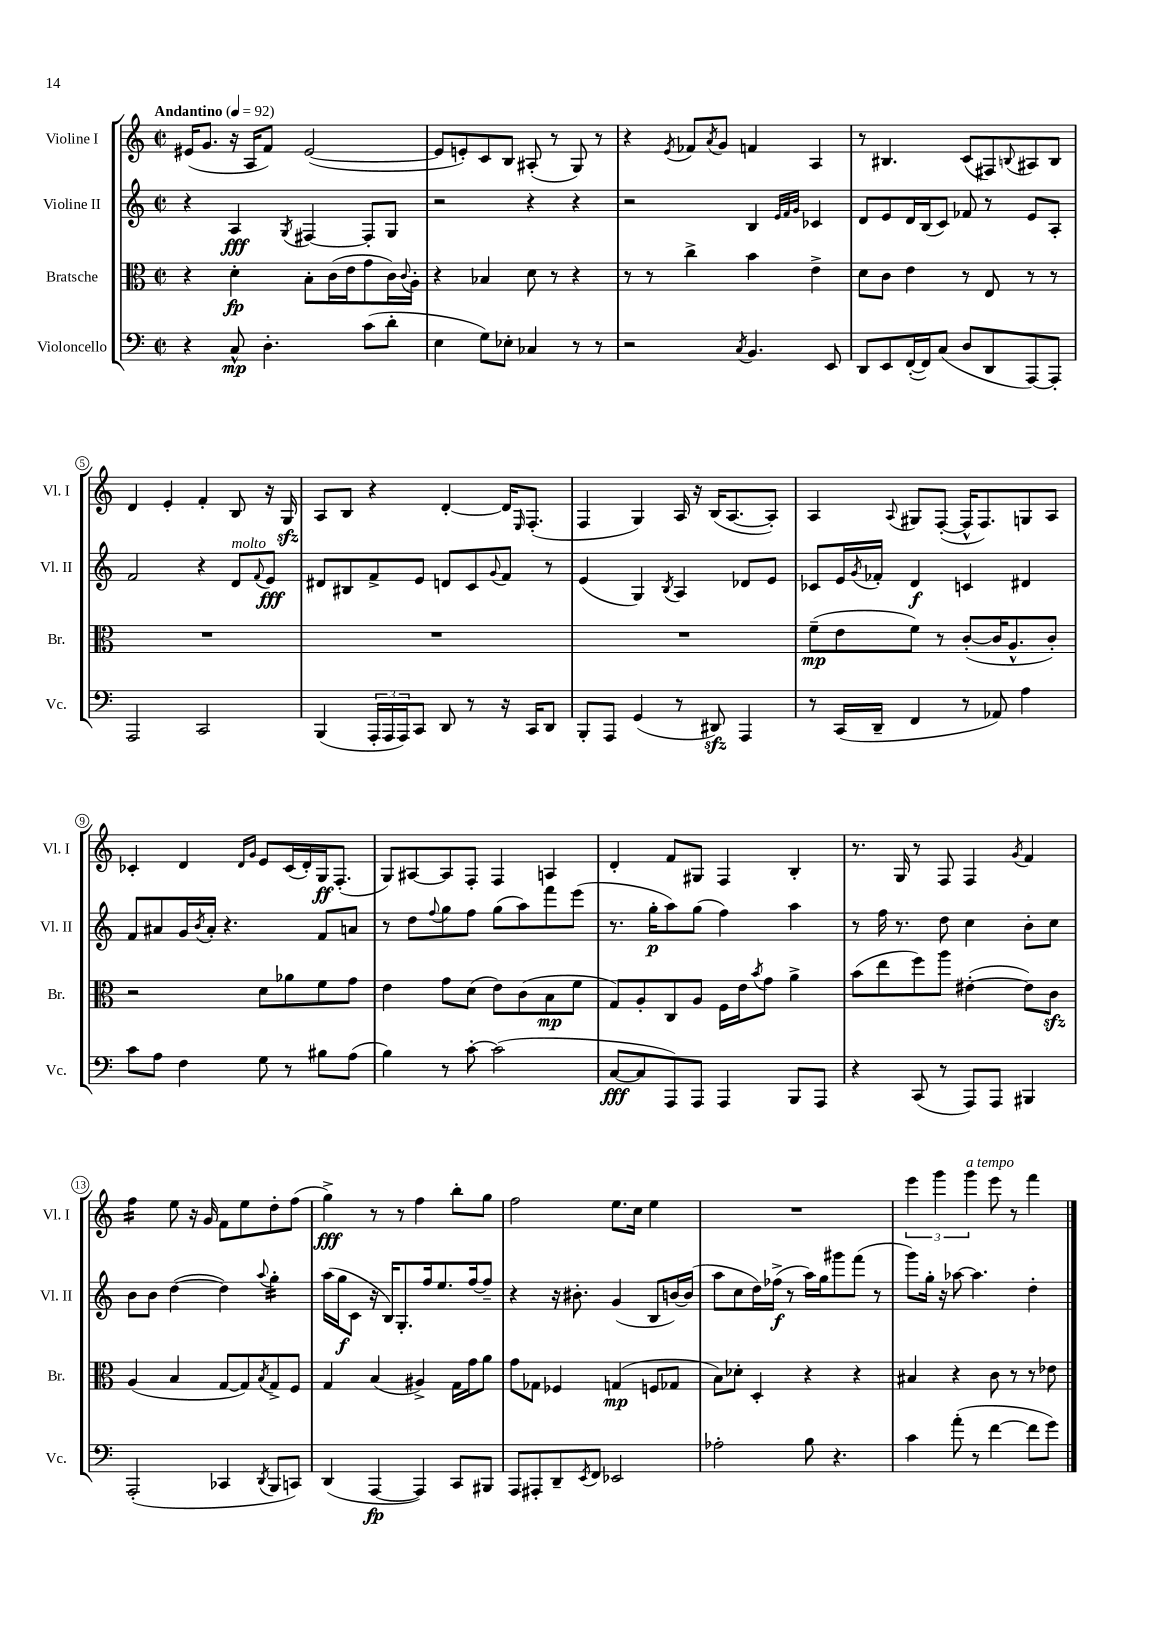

**kern	**kern	**kern	**kern
*staff4	*staff3	*staff2	*staff1
*clefF4	*clefC3	*clefG2	*clefG2
*k[]	*k[]	*k[]	*k[]
*M2/2	*M2/2	*M2/2	*M2/2
*met(c|)	*met(c|)	*met(c|)	*met(c|)
*MM92	*MM92	*MM92	*MM92
4r	4r	4r	(16e#/LK
.	.	.	8.g/J
8C^^/	4d'\	4A/	16r
.	.	.	16A/LK
4.D'\	.	.	8f/J)
.	.	8qG/	.
.	8B'\L	[4F#/	([2e#/
.	(16c\L	.	.
.	16e\J	.	.
(8c\L	8g\	8F#'/]L	.
8d'\J	16c\L)	8G/J	.
.	8qqc/	.	.
.	16A'\JJ	.	.
=	=	=	=
4E\	4r	2r	8e#/]L
.	.	.	8e'/)
8G\L)	4B-/	.	8c/
8E-'\J	.	.	8B/J
4C-/	8d\	4r	(8A#'/
.	8r	.	8r
8r	4r	4r	8G/)
8r	.	.	8r
=	=	=	=
2r	8r	2r	4r
.	8r	.	.
.	.	.	8qe/
.	4cc^\	.	8f-/L
.	.	.	8qa/
.	.	.	8g/J
8qC/	.	.	.
4.BB/	4b\	4B/	4f/
.	.	32qqe/LLL	.
.	.	32qqf/	.
.	.	32qqg/JJJ	.
.	4e^\	4c-/	4A/
8EE/	.	.	.
=	=	=	=
8DD/L	8d\L	8d/L	8r
8EE/	8c\J	8e/	4.B#/
([16FF'/L	4e\	16d/L	.
16FF/]J)	.	(16B/J	.
(8C/J	.	8c/J)	.
8D/L	8r	8f-/	(8c/L
8DD/	8E/	8r	8F#/)
.	.	.	8qqB/
[8AAA/)	8r	8e/L	8A#/
8AAA'/]J	8r	8A'/J	8B/J
=	=	=	=
2AAA/	1r	2f/	4d/
.	.	.	4e'/
2CC/	.	4r	4f'/
.	.	8d/L	8B/
.	.	8qqf/	.
.	.	8e/J	16r
.	.	.	16G/
=	=	=	=
(4BBB/	1r	8d#/L	8A/L
.	.	8B#/	8B/J
24AAA'/LL	.	8f^/	4r
24AAA/	.	.	.
24AAA/J)	.	.	.
8CC/J	.	8e/J	.
8DD/	.	8d/L	[4d'/
8r	.	8c/	.
.	.	8qqg/	.
16r	.	8f/J	16d/]LK
.	.	.	16qqE/
16CC/LK	.	.	(8.F'/J
8DD/J	.	8r	.
=	=	=	=
8BBB'/L	1r	(4e/	4F/
8AAA/J	.	.	.
(4GG/	.	4G/)	4G/)
.	.	8qB/	.
8r	.	4A/	16A/
.	.	.	16r
8DD#/)	.	.	(16B/LK
.	.	.	[8.A/
4AAA/	.	8d-/L	.
.	.	8e/J	8A'/]J)
=	=	=	=
8r	(8f~\L	8c-/L	4A/
(16CC/LL	8e\	16e/L	.
.	.	8qg/	.
16DD~/JJ	.	16f-'/JJ	.
.	.	.	8qqA/
4FF/	8f\J)	4d/	8G#/L
.	8r	.	([8F'/J
8r	([8c'/L	4c/	16F^^/]LK
.	.	.	8.F/)
8AA-/)	16c/]K	.	.
.	8.A^^/	.	.
4A\	.	4d#/	8G/
.	8c'/J)	.	8A/J
=	=	=	=
8c\L	2r	8f/L	4c-'/
8A\J	.	8a#/	.
4F\	.	16g/L	4d/
.	.	8qb/	.
.	.	16a#'/JJ	.
.	.	4.r	.
.	.	.	16qqd/LL
.	.	.	16qqg/JJ
8G\	8d\L	.	8e/L
8r	8a-\	.	(16c-/L
.	.	.	16d'/)
8B#\L	8f\	8f/L	16G/J
.	.	.	(8.F'/J
(8A\J	8g\J	8a/J	.
=	=	=	=
4B\)	4e\	8r	8G/L)
.	.	8dd\L	[8A#/
.	.	8qqff/	.
8r	8g\L	8gg\	8A#/]
[8c'\	(8d\J	8ff\J	8F'/J
(2c\]	8e\L)	(8gg\L	4F/
.	(8c\	8aa\)	.
.	8B\	8fff\	4A/
.	8f\J	(8eee\J	.
=	=	=	=
[8C/L	8G/L)	8.r	4d'/
8C/]	8A'/	.	.
.	.	16gg'\LK	.
8AAA/)	8C/	8aa\)	8f/L
8AAA/J	8A/J	(8gg\J	8G#/J
4AAA/	16F\LL	4ff\)	4F/
.	16e\J	.	.
.	8qb/	.	.
.	8g\J	.	.
8BBB/L	4a^\	4aa\	4B'/
8AAA/J	.	.	.
=	=	=	=
4r	(8b\L	8r	8.r
.	8ee\	16ff\	.
.	.	8.r	16G/
(8CC/	8ff\)	.	8r
8r	8aa\J	8dd\	8F/
8AAA/L)	([4e#'\	4cc\	4F/
8AAA/J	.	.	.
.	.	.	8qg/
4BBB#/	8e#\]L)	8b'\L	4f/
.	8c\J	8cc\J	.
=	=	=	=
(2AAA'/	(4A/	8b\L	4ff\
.	.	8b\J	.
.	4B/	([4dd\	8ee\
.	.	.	16r
.	.	.	16g/
4CC-/	[8G/L	4dd\])	8f\L
.	8G/])	.	8ee\
8qDD/	8qB/	8qqaa/	.
8BBB/L	8G^/	4gg'\	8dd'\
8CC/J)	8F/J	.	(8ff\J
=	=	=	=
(4DD/	4G/	(16aa\LL	4gg^\)
.	.	16gg\J	.
.	.	8c\J	.
[4AAA/	(4B/	16r	8r
.	.	16B/LK)	.
.	.	8.G'/	8r
4AAA/])	4A#^/)	.	4ff\
.	.	16ff/k	.
.	.	8.ee/	.
8CC/L	16G\LL	.	8bb'\L
.	16g\J	[16ff/k	.
8BBB#/J	8a\J	8ff~/]J	8gg\J
=	=	=	=
8AAA/L	8g\L	4r	2ff\
8AAA#'/	8G-\J	.	.
8DD~/	4F-/	16r	.
.	.	8.b#'\	.
8qEE/	.	.	.
8FF/J	.	.	.
2EE-/	(4G/	(4g/	8.ee\L
.	.	.	16cc\Jk
.	8F/L	8B/L	4ee\
.	8G-/J	[16b/L)	.
.	.	(16b/]JJ	.
=	=	=	=
2A-'\	8B\L)	8aa\L	1r
.	8d-'\J	8cc\	.
.	4D'/	16dd\L)	.
.	.	(16ff-^\JJ	.
.	.	8r	.
8B\	4r	16aa\LL)	.
.	.	16gg\J	.
4.r	.	8ggg#\	.
.	4r	(8fff\J	.
.	.	8r	.
=	=	=	=
4c\	4B#/	8ggg\L)	6eee\
.	.	16gg'\Jk	.
.	.	.	6ggg\
.	.	16r	.
(8a'\	4r	[8aa-\	.
.	.	.	6ggg\
8r	.	4.aa-\]	.
[4f\	8c\	.	8eee\
.	8r	.	8r
8f\]L	8r	4dd'\	4fff\
8g\J)	8e-\	.	.
==	==	==	==
*-	*-	*-	*-
